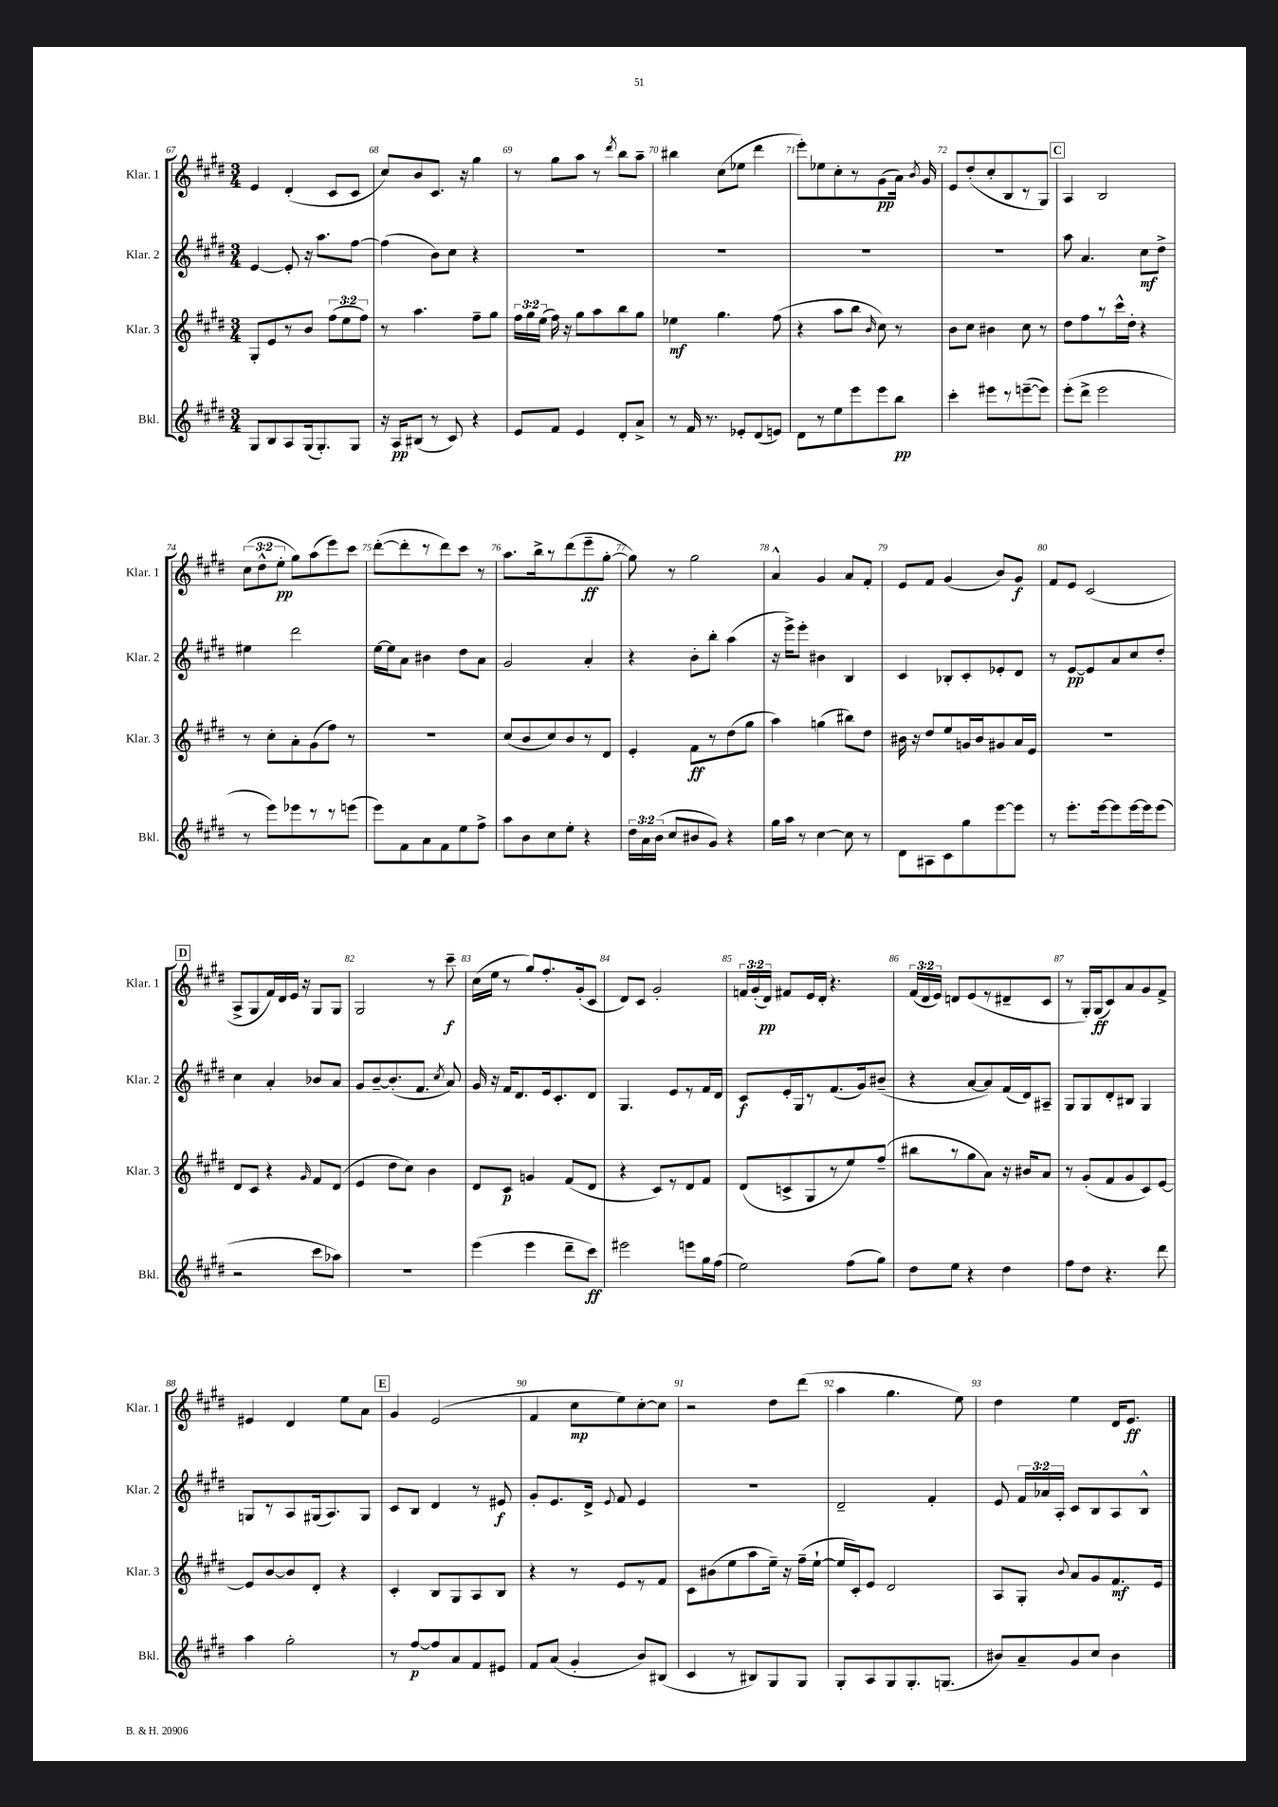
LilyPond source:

<<
\new StaffGroup <<
\new Staff = "s0" \with { instrumentName = "Klar. 1" shortInstrumentName = "Klar. 1" } {
    \clef treble \key e \major \numericTimeSignature \time 3/4 \override Staff.TupletNumber.text = #tuplet-number::calc-fraction-text
    \autoBeamOff e'4 dis'4-.( cis'8[ cis'8] |
    cis''8[) b'8 cis'8.] r16 gis''4 |
    r8 gis''8[ a''8] r8 \acciaccatura { dis'''8 } b''8[ a''8]-- |
    bis''4 cis''8[( ees''8] dis'''4 |
    e'''8[-.) ees''8 cis''8-. r8 gis'8\pp( a'16]) \acciaccatura { b'8 } gis'16 |
    e'8[ dis''8-.( cis''8-. b8 r8 gis8]) |
    \mark \markup { \box "C" } a4 b2 |
    \tuplet 3/2 { cis''8[( dis''8-^ e''8]-.\pp } gis''8[) a''8( e'''8) cis'''8] |
    dis'''8[~-.( dis'''8-. r8 dis'''8) cis'''8] r8 |
    a''8.[ b''16-> r8 dis'''8( e'''8--\ff gis''8]~-. |
    gis''8) r8 gis''2 |
    a'4-^ gis'4 a'8[ fis'8]-. |
    e'8[ fis'8] gis'4( b'8[) gis'8]\f |
    fis'8[ e'8] cis'2( |
    \mark \markup { \box "D" } a8[-> gis8 fis'16) dis'16 e'16] r16 gis8[ gis8] |
    gis2 r8 cis'''8--\f |
    cis''16[( e''16] r8 gis''8[) fis''8.-. gis'16-.( cis'8] |
    dis'8[) cis'8] gis'2-. |
    \tuplet 3/2 { f'16[ gis'16-.( dis'16]\pp) } fis'8[ e'16 dis'16]-. r4. |
    \tuplet 3/2 { fis'16[( dis'16 e'16]) } d'8[ e'8( r8 dis'8-- cis'8] |
    r8 gis16[-.) gis16\ff( cis'8) a'8 gis'8 fis'8]-> |
    eis'4 dis'4 e''8[ a'8] |
    \mark \markup { \box "E" } gis'4 e'2( |
    fis'4 cis''8[\mp e''8) cis''8~-. cis''8] |
    r2 dis''8[ dis'''8]( |
    a''4 gis''4. e''8) |
    dis''4 e''4 dis'16[ e'8.]\ff \bar "|." |
}
\new Staff = "s1" \with { instrumentName = "Klar. 2" shortInstrumentName = "Klar. 2" } {
    \clef treble \key e \major \numericTimeSignature \time 3/4 \override Staff.TupletNumber.text = #tuplet-number::calc-fraction-text
    \autoBeamOff e'4~ e'8-. r16 a''8.[ fis''8]~ |
    fis''4( b'8[) cis''8] r4 |
    R2. |
    R2. |
    R2. |
    R2. |
    \mark \markup { \box "C" } a''8 a'4. cis''8[\mf dis''8]-> |
    eis''4 dis'''2 |
    e''16[~ e''16 a'8] bis'4 dis''8[ a'8] |
    gis'2 a'4-. |
    r4 b'8[-. b''8]-. a''4( |
    r16 e'''16[->) e'''8]-. bis'4 b4 |
    cis'4 bes8[-. cis'8-. ees'8-. dis'8] |
    r8 e'8[~\pp e'8 a'8 cis''8 dis''8]-. |
    \mark \markup { \box "D" } cis''4 a'4-. bes'8[ a'8] |
    gis'8[ b'8~-- b'8.-.( fis'8.] \acciaccatura { cis''8 } a'8) |
    gis'16 r16 fis'16[ dis'8. e'16 cis'8.-. dis'8] |
    gis4. e'8[ r8 fis'16 dis'16] |
    cis'8[\f e'16-. gis16 r8 fis'8.( gis'16) bis'8]--( |
    r4 a'8[~ a'8) fis'16( dis'16) ais8]-- |
    gis8[ gis8 dis'8-. bis8] gis4 |
    g8[ r8 a8 gis16( a8.) gis8] |
    \mark \markup { \box "E" } cis'8[ b8] dis'4 r8 eis'8\f |
    gis'8[-. e'8. dis'16]-> \appoggiatura { e'8 } fis'8 e'4 |
    R2. |
    dis'2-- fis'4-. |
    e'8 \tuplet 3/2 { fis'16[ aes'16 a16]-. } cis'8[ b8 a8 b8]-^ \bar "|." |
}
\new Staff = "s2" \with { instrumentName = "Klar. 3" shortInstrumentName = "Klar. 3" } {
    \clef treble \key e \major \numericTimeSignature \time 3/4 \override Staff.TupletNumber.text = #tuplet-number::calc-fraction-text
    \autoBeamOff gis8[-. e'8 r8 b'8] \tuplet 3/2 { fis''8[( e''8 fis''8]) } |
    r8 a''4. fis''8[-- gis''8] |
    \tuplet 3/2 { fis''16[ gis''16 e''16]( } fis''16) r16 gis''8[ a''8 b''8 gis''8] |
    ees''4\mf gis''4. fis''8( |
    r4 a''8[ b''8] \grace { b'16 } cis''8) r8 |
    b'8[ cis''8] bis'4 cis''8 r8 |
    \mark \markup { \box "C" } dis''8[ fis''8 r8 cis'''16-^ dis''16]-. r4 |
    r8 cis''8[-. a'8-. gis'8( fis''8]) r8 |
    R2. |
    cis''8[( b'8 cis''8) b'8 r8 dis'8] |
    e'4-. fis'8[\ff r8 dis''8( gis''8] |
    a''4) g''4( bis''8[) dis''8] |
    bis'16 r16 dis''8[ e''8 g'16 bis'16 gis'8 a'16 e'16] |
    R2. |
    \mark \markup { \box "D" } dis'8[ cis'8] r4 \grace { gis'16 } fis'8[ dis'8]( |
    e'4 dis''8[ cis''8]) b'4 |
    dis'8[ cis'8]\p g'4 fis'8[( dis'8] |
    r4 cis'8[) r8 dis'8 fis'8] |
    dis'8[( c'8-> gis8 r8 e''8) fis''8]--( |
    bis''8[ r8 gis''8 a'8]) r16 bis'16[ a'8] |
    r8 gis'8[-.( fis'8 gis'8 cis'8) e'8]~ |
    e'8[ b'8~ b'8 dis'8]-. r4 |
    \mark \markup { \box "E" } cis'4-. b8[ gis8 a8 b8] |
    r4 r8 e'8[ r8 fis'8] |
    cis'8[ bis'8( e''8 a''8 e''16]--) r16 fis''16[--( e''16]~-! |
    e''16[ cis'16-.) e'8] dis'2 |
    a8[ gis8]-. \appoggiatura { b'8 } a'8[ gis'8 fis'8.\mf e'16] \bar "|." |
}
\new Staff = "s3" \with { instrumentName = "Bkl." shortInstrumentName = "Bkl." } {
    \clef treble \key e \major \numericTimeSignature \time 3/4 \override Staff.TupletNumber.text = #tuplet-number::calc-fraction-text
    \autoBeamOff gis8[ b8 a8 gis16( gis8.-.) gis8] |
    r16 a16[\pp bis8]( r8 cis'8) r4 |
    e'8[ fis'8] e'4 dis'8[-. a'8]-> |
    r8 fis'16 r8. ees'8[-. dis'8( e'8]) |
    dis'8[ r8 e''8 e'''8 e'''8 b''8]\pp |
    cis'''4-. eis'''8[ r8 e'''8~--( e'''8]) |
    \mark \markup { \box "C" } e'''8[-.( dis'''8]-> e'''2 |
    r8 e'''8[) ees'''8 r8 r8 e'''8]( |
    e'''8[) fis'8 a'8 fis'8 e''8 fis''8]-> |
    a''8[ b'8 cis''8 e''8]-. r4 |
    \tuplet 3/2 { dis''16[ a'16 b'16]( } cis''8[ bis'8 gis'8]) r4 |
    gis''16[ a''16] r8 cis''4~ cis''8 r8 |
    dis'8[ ais8 cis'8 gis''8 e'''8~ e'''8] |
    r8 e'''8.[-. e'''16~ e'''8 e'''16~ e'''16 e'''8]( |
    \mark \markup { \box "D" } r2 cis'''8[ aes''8]) |
    R2. |
    e'''4( e'''4 dis'''8[-- cis'''8]\ff) |
    eis'''2 e'''8[ gis''16 fis''16]( |
    e''2) fis''8[( gis''8]) |
    dis''8[ e''8] r4 dis''4 |
    fis''8[ dis''8] r4. dis'''8 |
    a''4 gis''2-. |
    \mark \markup { \box "E" } r8 fis''8[~\p fis''8 a'8 fis'8 eis'8] |
    fis'8[ a'8]( gis'4-. b'8[) bis8]( |
    cis'4 r8 bis8[) gis8 gis8] |
    gis8[-. a8 gis8 gis8.-. g8.]( |
    bis'8[) a'8-- gis'8 cis''8] bis'4 \bar "|." |
}
>>
>>
\layout { \context { \Score currentBarNumber = #67 \override BarNumber.break-visibility = ##(#f #t #t) barNumberVisibility = #all-bar-numbers-visible } }
